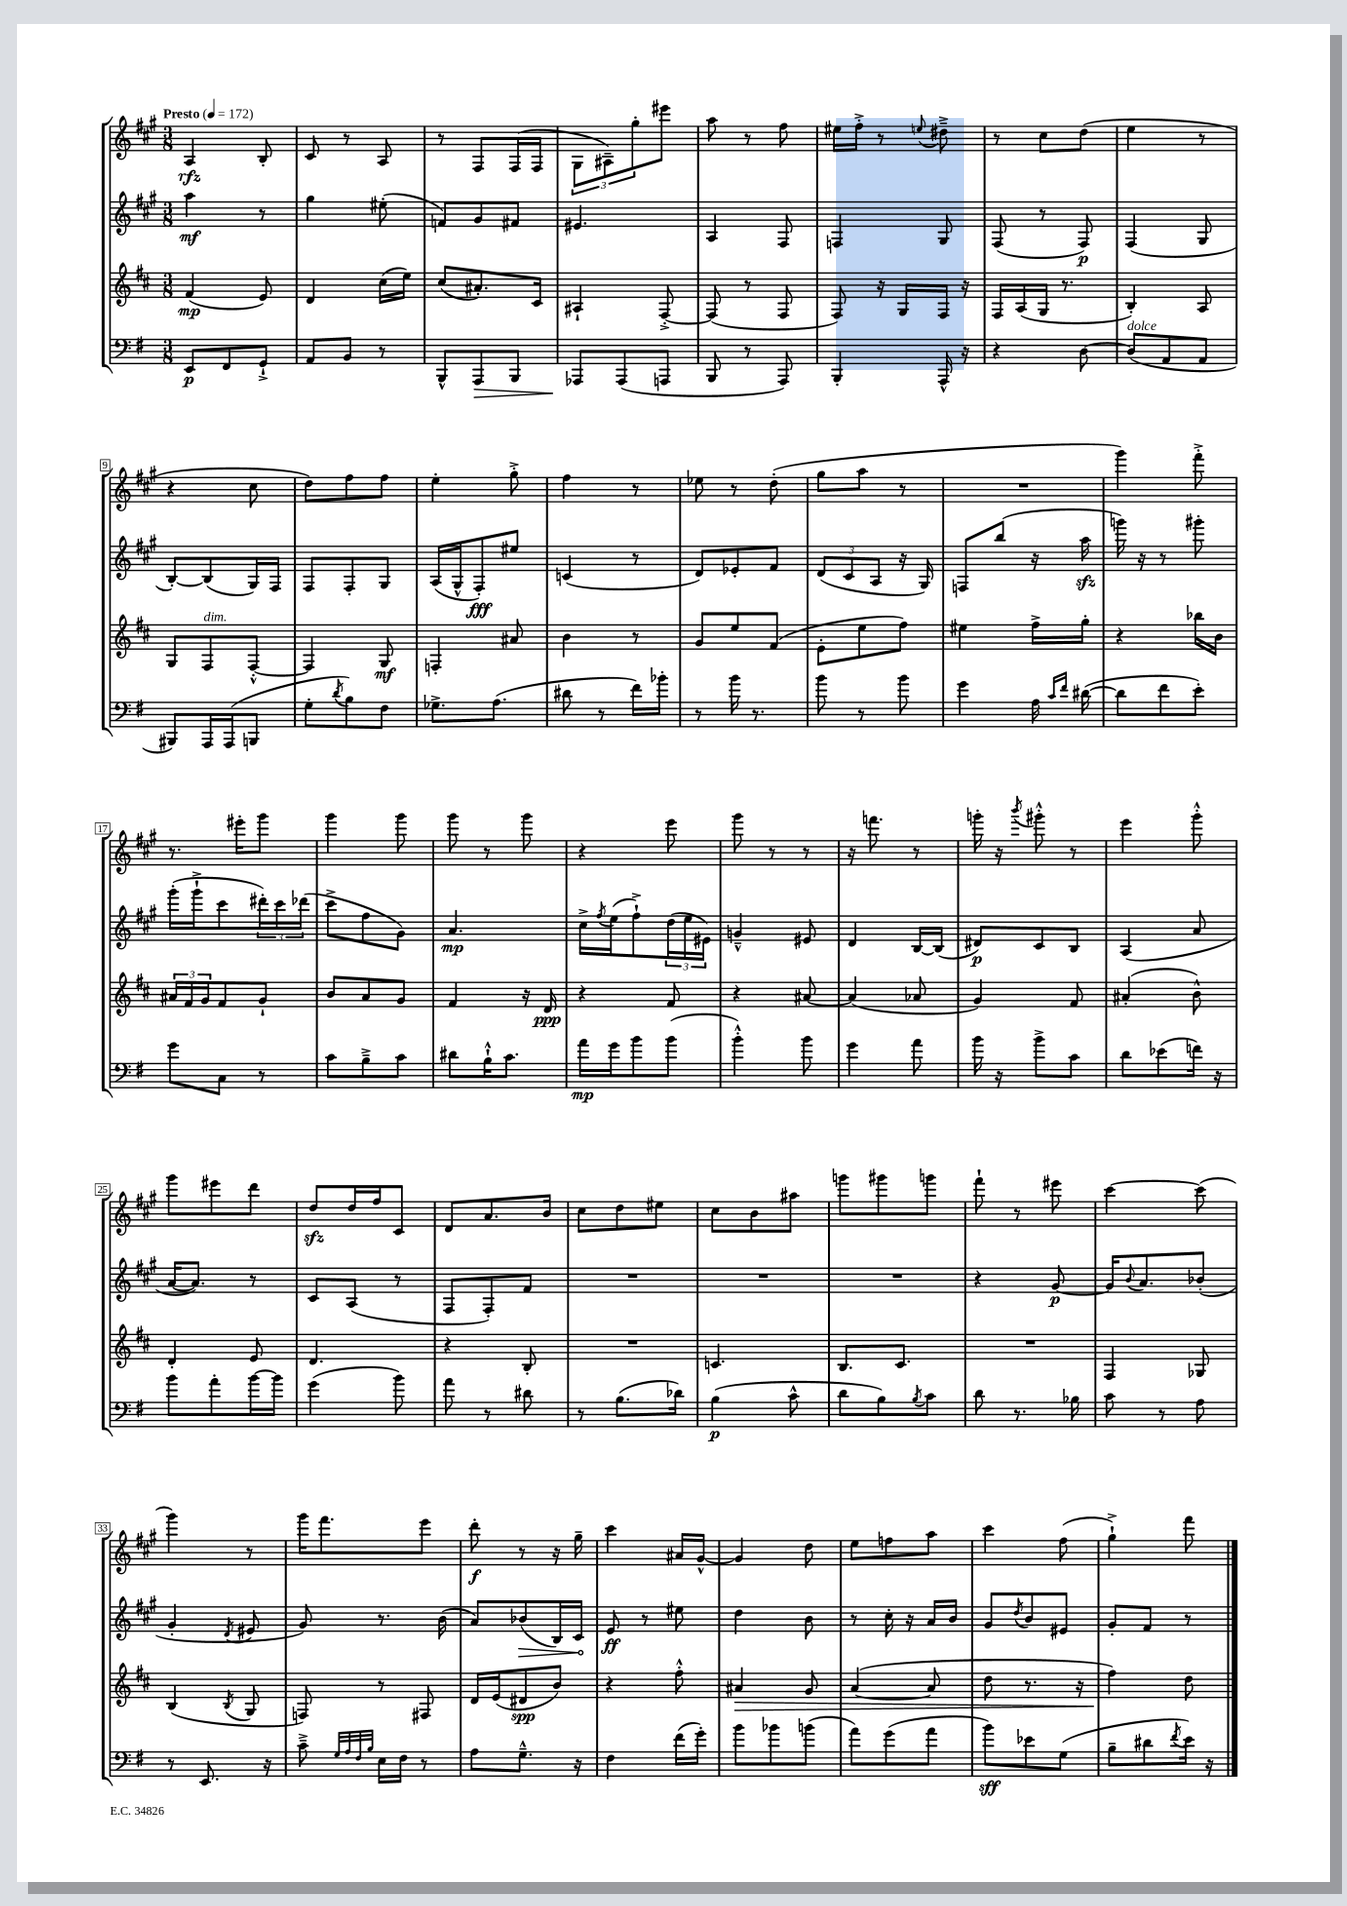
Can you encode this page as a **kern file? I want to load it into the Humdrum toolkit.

**kern	**kern	**kern	**kern
*staff4	*staff3	*staff2	*staff1
*clefF4	*clefG2	*clefG2	*clefG2
*k[f#]	*k[f#c#]	*k[f#c#g#]	*k[f#c#g#]
*M3/8	*M3/8	*M3/8	*M3/8
*MM172	*MM172	*MM172	*MM172
8EE/L	(4f#/	4aa\	4A/
8FF#/	.	.	.
8GG`^/J	8e/)	8r	8B'/
=	=	=	=
8AA/L	4d/	4gg#\	8c#/
8BB/J	.	.	8r
8r	(16cc#\LL	(8ee#'\	8A/
.	16ee\JJ)	.	.
=	=	=	=
8BBB^^/L	(8cc#/L	8f/L)	8r
8AAA/	8.a#'/)	8g#/	8F#/L
8BBB/J	.	8f#/J	(16F#/L
.	16c#/Jk	.	16F#/JJ
=	=	=	=
8AAA-/L	4A#`/	4.e#/	12G#\L
.	.	.	12A#~\)
(8AAA-/	.	.	.
.	.	.	12gg#'\
8AAA/J	[8F#'^/	.	8eee#\J
=	=	=	=
8BBB/	(8F#/]	4A/	8aa\
8r	8r	.	8r
8AAA/)	8F#/	8F#/	8ff#\
=	=	=	=
4BBB'/	8F#/)	4F/	16ee#\LL
.	.	.	16ff#'^\JJ
.	16r	.	8r
.	16G/LL	.	.
.	.	.	8qqee/
16AAA^^/	16F#/JJ	8G#/	8dd#~^\
16r	16r	.	.
=	=	=	=
4r	16F#/LL	(8F#/	8r
.	(16A/	.	.
.	16G/JJ	8r	8cc#\L
.	8.r	.	.
[8D\	.	8F#/)	(8dd\J
=	=	=	=
(8D/]L	4B'/)	(4F#/	4ee\
8AA/	.	.	.
8AA/J	8A/	8G#/	8r
=	=	=	=
8BBB#/L)	8G/L	[8B'/L)	4r
16AAA/L	8F#/	(8B/]	.
(16AAA/J	.	.	.
8BBB/J	[8F#'^^/J	16G#/L)	8cc#\
.	.	16F#/JJ	.
=	=	=	=
8G'\L	4F#/]	8F#/L	8dd\L)
8qd/	.	.	.
8B\)	.	8F#'/	8ff#\
8F#\J	8G/	8G#/J	8ff#\J
=	=	=	=
8.G-^\L	4F'/	(16A/LL	4ee'\
.	.	16G#^^/J	.
.	.	8F#'/)	.
(8.A\J	.	.	.
.	8a#/	8ee#/J	8gg#'^\
=	=	=	=
8d#\	4b\	(4c/	4ff#\
8r	.	.	.
16f#\LL)	8r	8r	8r
16b-'\JJ	.	.	.
=	=	=	=
8r	8g/L	8d/L)	8ee-\
16b\	8ee/	8e-'/	8r
8.r	.	.	.
.	(8f#/J	8f#/J	(8dd'\
=	=	=	=
8b\	8e'\L	(12d/L	8gg#\L
.	.	12c#/	.
8r	8ee\	.	8aa\J
.	.	12A/J	.
8b\	8ff#\J)	16r	8r
.	.	16G#/)	.
=	=	=	=
4g\	4ee#\	8F/L	4.r
.	.	(8bb/J	.
16A\	16ff#^\LL	16r	.
16qqc/LL	.	.	.
16qqf#/JJ	.	.	.
([16d#\	16gg'\JJ	16aa\	.
=	=	=	=
8d#\]L	4r	16ggg\)	4ggg#\)
.	.	16r	.
8f#\	.	8r	.
8e'\J)	16bb-\LL	8ggg#'\	8fff#'^\
.	16b\JJ	.	.
=	=	=	=
8g\L	24a#/LL	(16ggg#'\LL	8.r
.	24f#/	.	.
.	.	16ggg#`^\J	.
.	24g/J	.	.
8C\J	8f#/	8ccc#\	.
.	.	.	16eee#'\LK
8r	8g`/J	24ddd#'\L)	8ggg#\J
.	.	24ccc#\	.
.	.	(24ddd-\JJ	.
=	=	=	=
8c\L	8b/L	8ccc#^\L	4ggg#\
8B~^\	8a/	8ff#\	.
8c\J	8g/J	8g#\J)	8ggg#\
=	=	=	=
8d#\L	4f#/	4.a/	8ggg#\
16B`^^\K	.	.	8r
8.c\J	.	.	.
.	16r	.	8ggg#\
.	16d/	.	.
=	=	=	=
16a\LL	4r	16cc#^\LL	4r
.	.	8qff#/	.
16g\J	.	(16ee\J	.
8b\	.	8ff#`^\)	.
(8b\J	8f#/	(24dd\L	8eee\
.	.	24ee\	.
.	.	24e#\JJ)	.
=	=	=	=
4b'^^\)	4r	4g~^^/	8ggg#\
.	.	.	8r
8b\	[8a#/	8e#/	8r
=	=	=	=
4g\	(4a#/]	4d/	16r
.	.	.	8.fff\
8a\	8a-/	[16B/LL	8r
.	.	(16B/]JJ	.
=	=	=	=
16b\	4g/)	8d#/L)	16ggg'\
16r	.	.	16r
.	.	.	8qbbb/
8b^\L	.	8c#/	8ggg#'^^\
8c\J	8f#/	8B/J	8r
=	=	=	=
8d\L	(4a#'/	(4A/	4eee\
(8e-\	.	.	.
16f\Jk)	8b^^\)	8a/	8ggg#'^^\
16r	.	.	.
=	=	=	=
8b\L	4d'/	[16a/LK	8ggg#\L
.	.	8.a/]J)	.
8a'\	.	.	8eee#\
[16b\L	8e/	8r	8ddd\J
16b\]JJ	.	.	.
=	=	=	=
(4g\	4.d/	8c#/L	8dd/L
.	.	(8A/J	16dd/L
.	.	.	16ff#/J
8b\)	.	8r	8c#/J
=	=	=	=
8a\	4r	8F#/L	8d/L
8r	.	8F#'/)	8.a/
8d#\	8B'/	8f#/J	.
.	.	.	16b/Jk
=	=	=	=
8r	4.r	4.r	8cc#\L
(8.B\L	.	.	8dd\
.	.	.	8ee#\J
16d-\Jk)	.	.	.
=	=	=	=
(4B\	4.c/	4.r	8cc#\L
.	.	.	8b\
8c^^\	.	.	8aa#\J
=	=	=	=
8d\L	8.B/L	4.r	8ggg\L
8B\)	.	.	8ggg#\
.	8.c#/J	.	.
8qB/	.	.	.
8c\J	.	.	8ggg\J
=	=	=	=
8d\	4.r	4r	8fff#`\
8.r	.	.	8r
.	.	[8g#/	8eee#\
16B-\	.	.	.
=	=	=	=
8c\	4F#/	16g#/]LK	[4ccc#\
.	.	8qqb/	.
.	.	8.a/	.
8r	.	.	.
8A\	8G-/	(8b-'/J	(8ccc#\]
=	=	=	=
8r	(4B/	4g#'/	4ggg#\)
8.EE/	.	.	.
.	8qB/	8qd/	.
.	8G/	8e#/	8r
16r	.	.	.
=	=	=	=
8c~^\	8F/)	8g#/)	16ggg#\LK
.	.	.	8.fff#\
32qqG/LLL	.	.	.
32qqA/	.	.	.
32qqF#/	.	.	.
32qqB/JJJ	.	.	.
16E\LL	8r	8.r	.
16F#\JJ	.	.	.
8r	8F#/	.	8eee\J
.	.	(16b\	.
=	=	=	=
8A\L	16d/LL	8a/L)	8ddd'\
.	(16e/J	.	.
8.G~^^\J	8d#/	(8b-/	8r
.	8b/J)	16B/L)	16r
16r	.	16c#/JJ	16gg#~\
=	=	=	=
4F#\	4r	8e/	4ccc#\
.	.	8r	.
(16f#\LL	8ff#'^^\	8ee#\	16a#/LL
16g'\JJ)	.	.	[16g#^^/JJ
=	=	=	=
8b\L	4a#/	4dd\	4g#/]
8b-\	.	.	.
(8b\J	8g/	8b\	8dd\
=	=	=	=
8a\L)	([4a/	8r	8ee\L
(8g\	.	16cc#'\	8ff\
.	.	16r	.
8a\J	8a/]	16a/LL	8aa\J
.	.	16b/JJ	.
=	=	=	=
8b\L)	8dd\	8g#/L	4ccc#\
.	.	8qdd/	.
8e-\	8.r	8b/	.
(8G\J	.	8e#/J	(8ff#\
.	16r	.	.
=	=	=	=
8B~\L	4ff#\)	8g#'/L	4gg#`^\)
8d#\	.	8f#/J	.
8qf#/	.	.	.
16e\Jk)	8dd\	8r	8fff#\
16r	.	.	.
==	==	==	==
*-	*-	*-	*-
